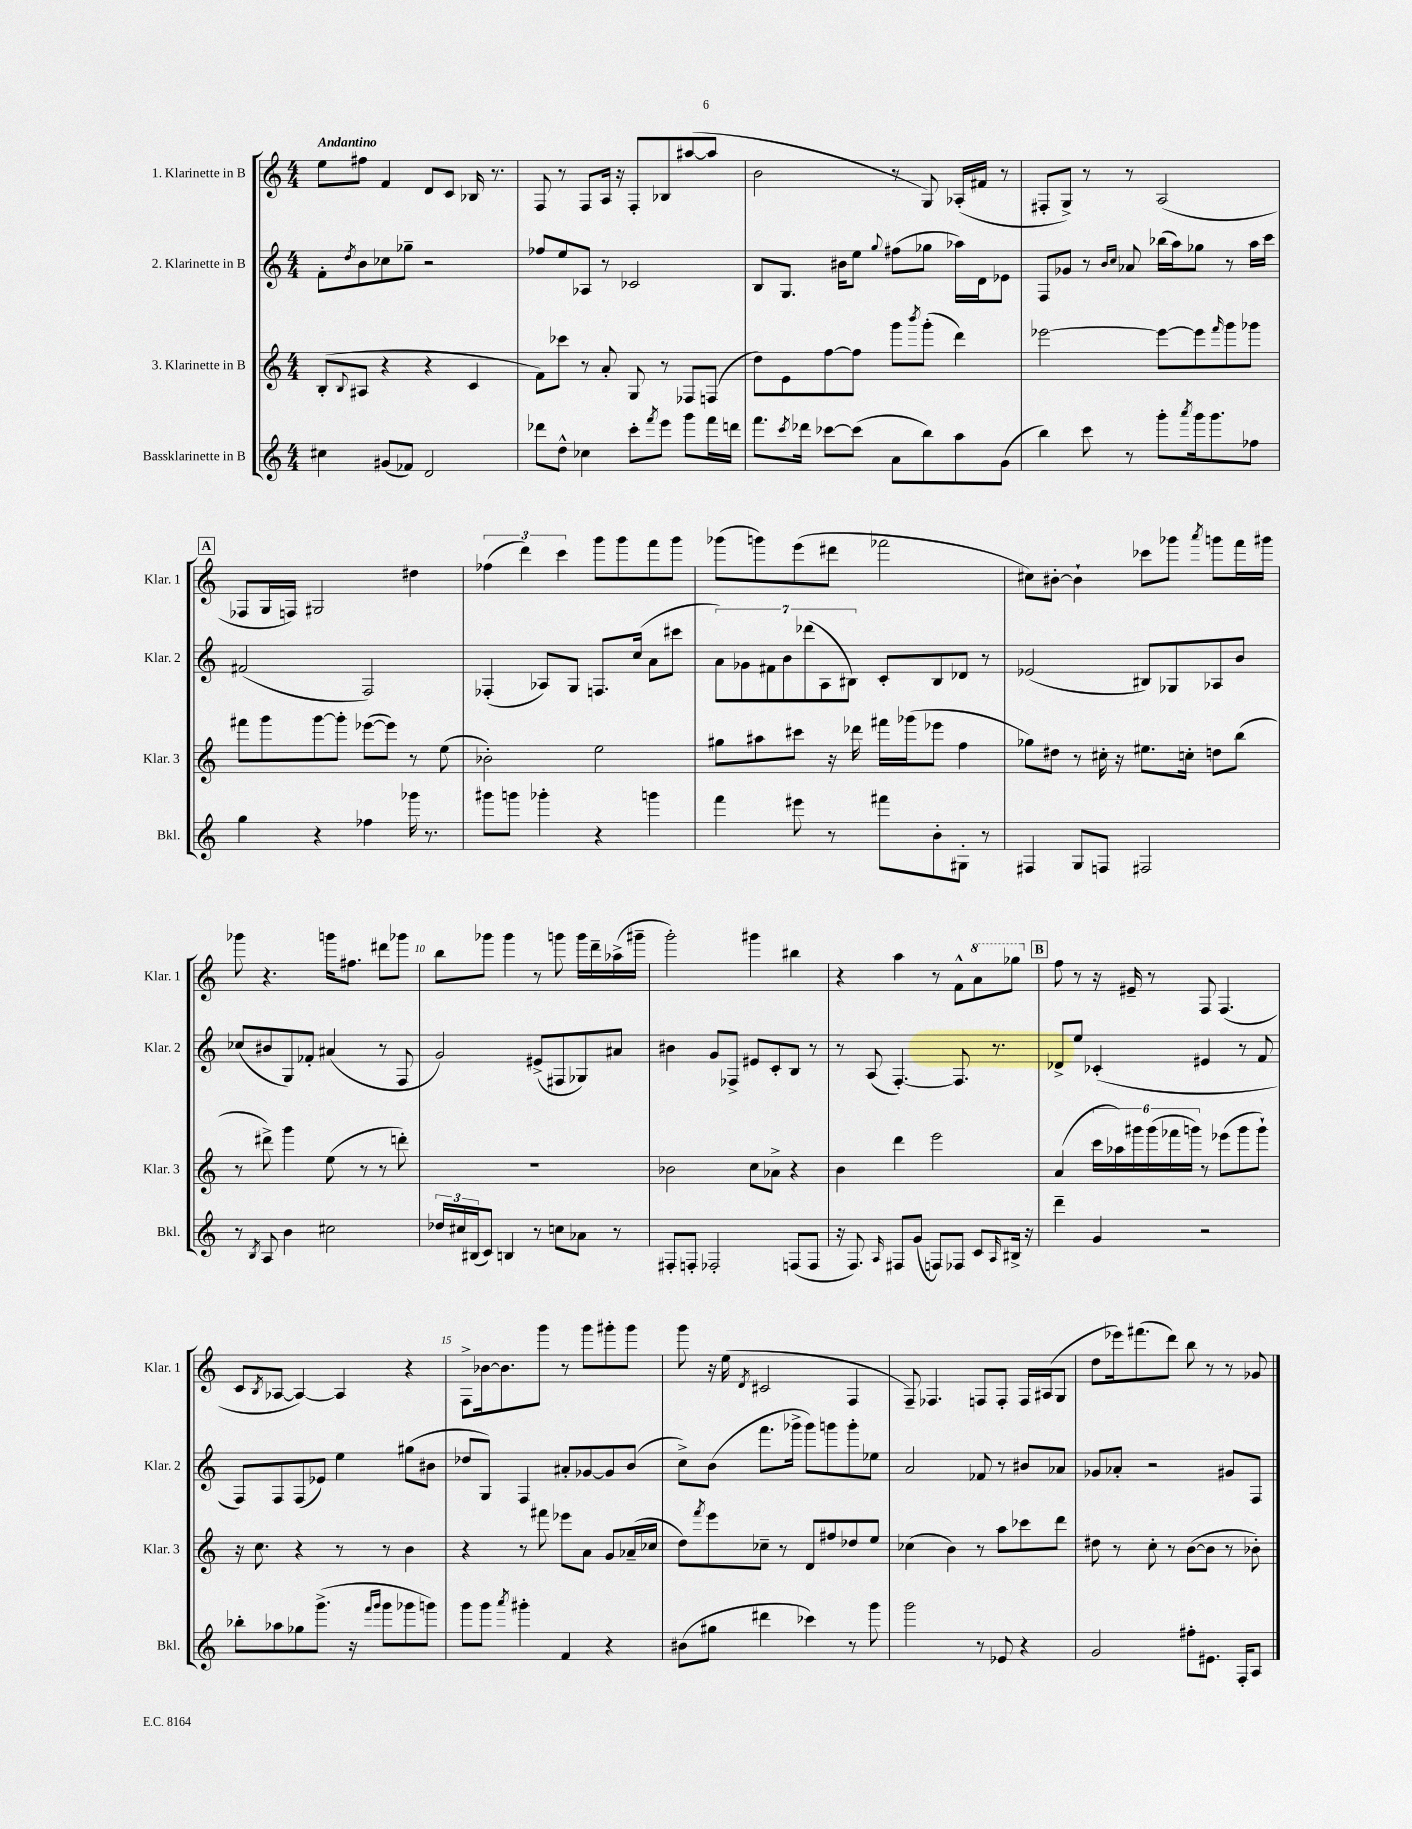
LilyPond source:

<<
\new StaffGroup <<
\new Staff = "s0" \with { instrumentName = "1. Klarinette in B" shortInstrumentName = "Klar. 1" } {
    \clef treble \key c \major \numericTimeSignature \time 4/4 \tempo "Andantino"
    e''8 fis''8 f'4 d'8 c'8 bes16 r8. |
    f8 r8 f8 a16 r16 f8-. bes8 ais''8~( ais''8 |
    b'2 r8 g8) aes16-.( fis'16 r8 |
    fis8-. g8->) r8 r8 a2( |
    \mark \markup { \box "A" } fes8 g16 f16) gis2 dis''4 |
    \tuplet 3/2 { fes''4( d'''4) c'''4 } g'''8 g'''8 f'''8 g'''8 |
    ges'''8( g'''8) e'''8( dis'''8 fes'''2 |
    cis''8) bis'8~-. bis'4-! ces'''8 ges'''8 \acciaccatura { a'''8 } g'''8 f'''16 gis'''16 |
    ges'''8 r4. g'''16 fis''8. dis'''8 ges'''8 |
    b''8 ges'''8 ges'''4 r8 g'''8 g'''16 d'''16-- aes''16->( gis'''16-- |
    g'''2-.) gis'''4 bis''4 |
    r4 a''4 r8 f'8-^ \ottava #1 a''8 ges'''8 \ottava #0 |
    \mark \markup { \box "B" } f''8 r8 r16 eis'16-- r8 f8 f4.( |
    c'8 \acciaccatura { b8 } aes8~ aes4~) aes4 r4 |
    f8-> bes'16~ bes'8. g'''8 r8 g'''8 gis'''8-. gis'''8 |
    g'''8 r16 e''16( \acciaccatura { d'8 } cis'2 f4 |
    f8--) fes4. f8 f8-. f16 ais16( g8 |
    d''8 ees'''16) fis'''8.( d'''8) b''8 r8 r8 ges'8 \bar "|." |
}
\new Staff = "s1" \with { instrumentName = "2. Klarinette in B" shortInstrumentName = "Klar. 2" } {
    \clef treble \key c \major \numericTimeSignature \time 4/4
    f'8-. \acciaccatura { d''8 } b'8 ces''8 ges''8-- r2 |
    fes''8 e''8 aes8 r8 ces'2 |
    b8 g8. bis'16 e''8 \appoggiatura { g''8 } fis''8( ges''8 aes''16) d'16 ees'8 |
    f8 ges'8 r8 \grace { b'16 c''16 } aes'8 bes''16( a''16) ges''8 r8 a''16 c'''16 |
    \mark \markup { \box "A" } fis'2( f2) |
    fes4-.( aes8) g8 f8. c''16( a'8 cis'''8 |
    \tuplet 7/4 { a'8) ges'8 fis'8 b'8 des'''8( a8 bis8) } c'8-. bis8 des'8 r8 |
    ees'2( bis8) ges8 aes8 b'8 |
    ces''8( bis'8 g8) fes'8-. ais'4( r8 f8 |
    g'2) eis'8->( fis8 ges8) ais'8 |
    bis'4 g'8 fes8-> eis'8 c'8-. b8 r8 |
    r8 a8( f4.~-.) f8. r8. |
    \mark \markup { \box "B" } des'8-> e''8 ces'4-.( eis'4 r8 f'8 |
    f8) f8 f8( ees'8) e''4 gis''8( bis'8 |
    des''8 g8) f4 ais'8-. ges'8~ ges'8 b'8( |
    c''8->) b'8( f'''8. ges'''16-> ges'''8) g'''8 g'''8-. ees''8 |
    a'2 fes'8 r8 bis'8 aes'8 |
    ges'8 aes'8-. r2 gis'8 f8 \bar "|." |
}
\new Staff = "s2" \with { instrumentName = "3. Klarinette in B" shortInstrumentName = "Klar. 3" } {
    \clef treble \key c \major \numericTimeSignature \time 4/4
    b8-.( \appoggiatura { b8 } ais8 r4 r4 c'4 |
    f'8) ces'''8 r8 a'8-. g8 r8 fes8 f8( |
    d''8) e'8 f''8~ f''8 g'''8 \acciaccatura { b'''8 } g'''8-.( d'''4) |
    ees'''2~ ees'''8~ ees'''8 \grace { f'''16 } g'''8 ges'''8 |
    \mark \markup { \box "A" } fis'''8 g'''8 g'''8~ g'''8-. ees'''8~( ees'''8) r8 e''8( |
    bes'2-.) e''2 |
    gis''8 ais''8 cis'''8 r16 des'''16 fis'''16 ges'''16( ees'''8 f''4 |
    ges''8) dis''8 r8 cis''16-. r16 eis''8. c''16-. d''8 b''8( |
    r8 dis'''8->) g'''4 e''8( r8 r8 d'''8-.) |
    R1 |
    bes'2 c''8 aes'8-> r4 |
    b'4 d'''4 e'''2 |
    \mark \markup { \box "B" } a'4( \tuplet 6/4 { c'''16 aes''16) gis'''16 gis'''16( fes'''16 g'''16) } r8 ees'''8( g'''8 g'''8-!) |
    r16 c''8. r4 r8 r8 b'4 |
    r4 r8 fis'''8 ees'''8 a'8 g'8 aes'16--( ces''16 |
    d''8) \acciaccatura { f'''8 } e'''8 ces''8-- r8 d'8 fis''8 des''8 e''8 |
    ces''4( b'4) r8 a''8 ces'''8 d'''8 |
    dis''8 r8 c''8-. r8 b'8~( b'8 r8 bes'8-.) \bar "|." |
}
\new Staff = "s3" \with { instrumentName = "Bassklarinette in B" shortInstrumentName = "Bkl." } {
    \clef treble \key c \major \numericTimeSignature \time 4/4
    cis''4 gis'8( fes'8) d'2 |
    des'''8 d''8-^ ces''4 c'''8-. \acciaccatura { f'''8 } e'''8 g'''8 f'''16 d'''16 |
    f'''8. \acciaccatura { c'''8 } des'''16 ces'''8~ ces'''8( a'8 b''8) a''8 g'8( |
    b''4) c'''8 r8 g'''8-. \acciaccatura { a'''8 } g'''16 g'''8. fes''8 |
    \mark \markup { \box "A" } g''4 r4 fes''4 ges'''16 r8. |
    gis'''8 g'''8 ges'''4-. r4 g'''4 |
    f'''4 eis'''8 r8 fis'''8 b'8-. gis8-. r8 |
    fis4 g8 f8 fis2 |
    r8 \acciaccatura { b8 } a8 b'4 cis''2 |
    \tuplet 3/2 { des''16 cis''16 bis16( } c'8) b4 r8 c''8 aes'8 r8 |
    fis8-. f8-. fes2-. f8( f8 |
    r16 f8.) \grace { a16 } fis8 g'8( f8) fes8 c'8 \grace { a16 } bis16-> r16 |
    \mark \markup { \box "B" } d'''4-- g'4 r2 |
    bes''8-. aes''8 ges''8 g'''8.->( r16 \grace { f'''16 g'''16 } g'''8 ges'''8 g'''8) |
    g'''8 g'''8 \acciaccatura { a'''8 } gis'''4-. f'4 r4 |
    bis'8( gis''8 dis'''4 ces'''4) r8 g'''8 |
    g'''2 r8 ees'8 r4 |
    g'2 fis''8-. eis'8. f16-. a8 \bar "|." |
}
>>
>>
\layout { \context { \Score \override BarNumber.break-visibility = ##(#f #t #t) barNumberVisibility = #(every-nth-bar-number-visible 5) } }
